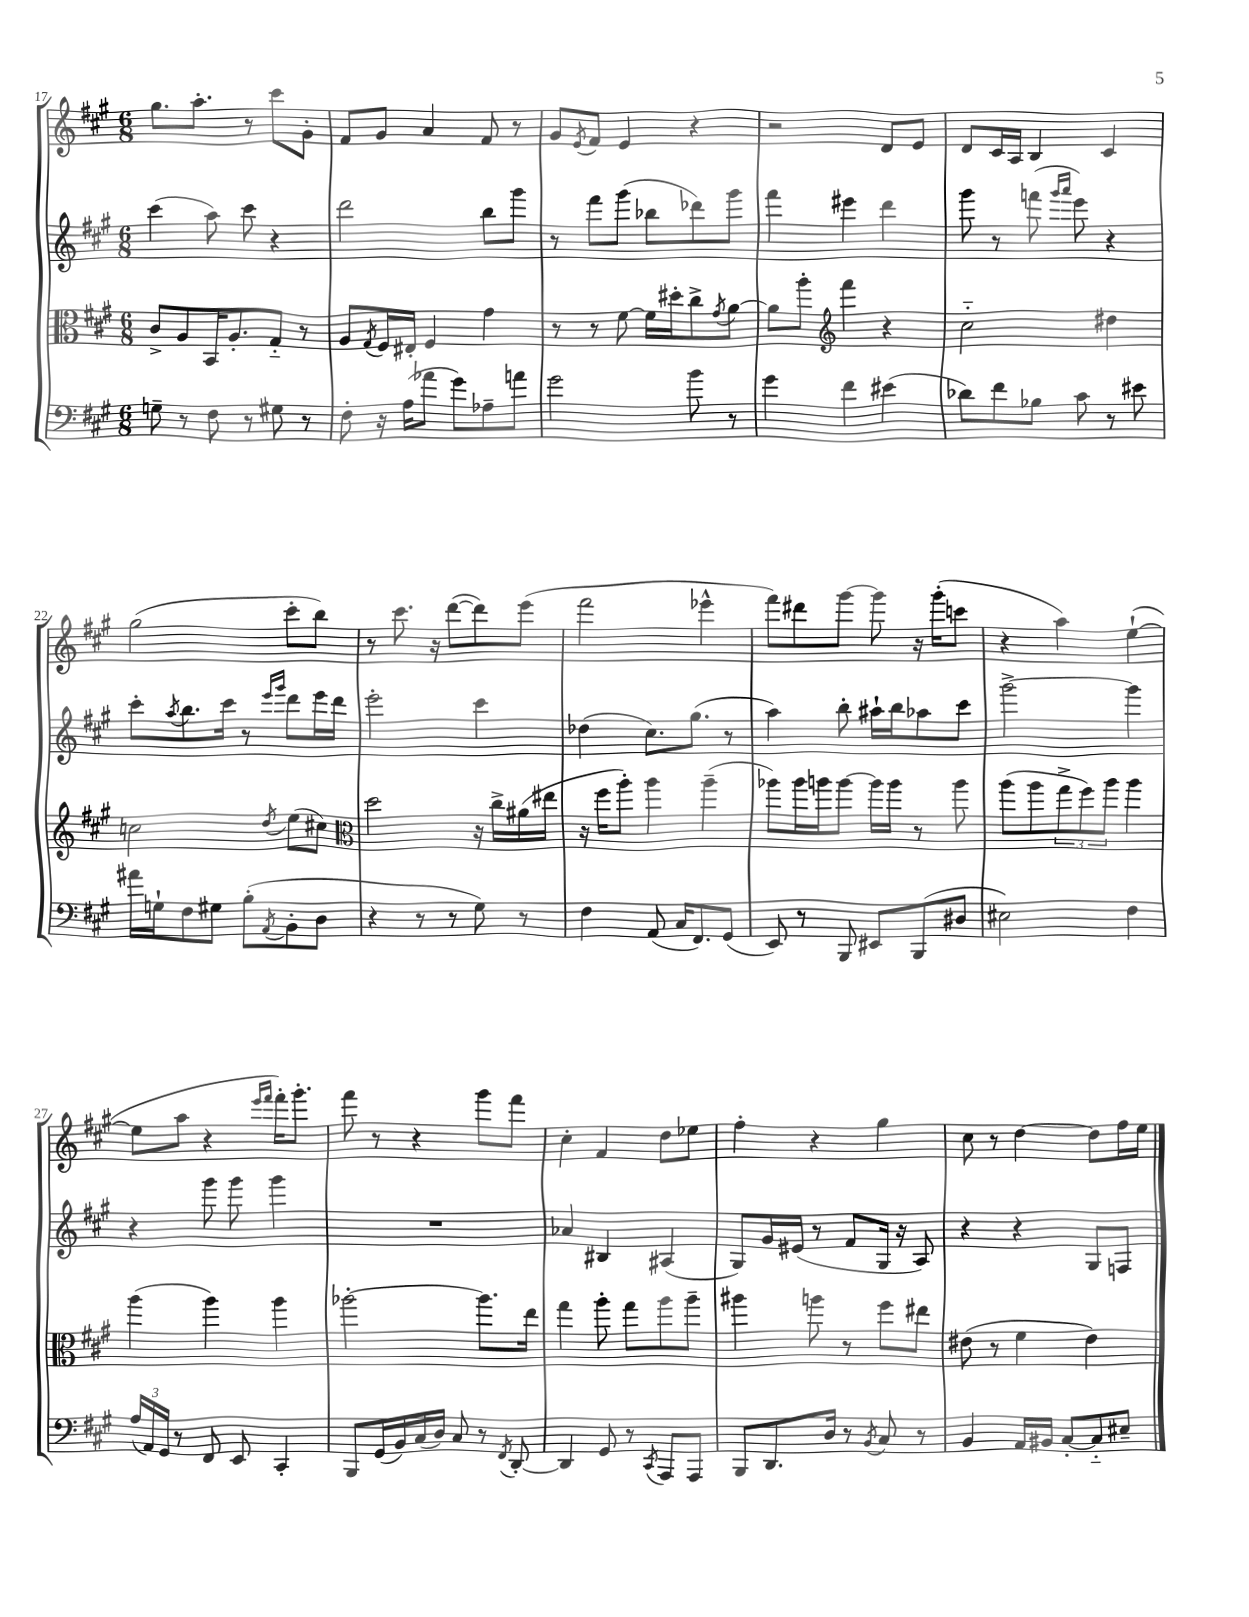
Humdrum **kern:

**kern	**kern	**kern	**kern
*staff4	*staff3	*staff2	*staff1
*clefF4	*clefC3	*clefG2	*clefG2
*k[f#c#g#]	*k[f#c#g#]	*k[f#c#g#]	*k[f#c#g#]
*M6/8	*M6/8	*M6/8	*M6/8
8G~\	8c#^/L	(4ccc#\	8.gg#\L
8r	8A/	.	.
.	.	.	8.aa'\J
8F#\	16BB/K	8aa\)	.
.	8.A'/	.	.
8r	.	8ccc#\	8r
8G#\	8G#'~/J	4r	8ccc#\L
8r	8r	.	8g#'\J
=	=	=	=
8F#'\	8A/L	2ddd\	8f#/L
.	8qG#/	.	.
16r	16F#/L	.	8g#/J
(16A\LK	16E#'/JJ	.	.
8a-\J	4F#/	.	4a/
8g#\L)	.	.	.
8A-~\	4g#\	8bb\L	8f#/
8a\J	.	8ggg#\J	8r
=	=	=	=
2g#\	8r	8r	8g#/L
.	.	.	8qe/
.	8r	8fff#\L	8f#/J
.	[8f#\	(8ggg#\J	4e/
.	16f#\]LL	8bb-\L	.
.	16dd#'\J	.	.
8b\	8cc#^\	8ddd-\)	4r
.	8qg#/	.	.
8r	[8a\J	8ggg#\J	.
=	=	=	=
4g#\	8a\]L	4fff#\	2r
.	8aa'\J	.	.
*	*clefG2	*	*
4f#\	4fff#\	4eee#\	.
(4e#\	4r	4ddd\	8d/L
.	.	.	8e/J
=	=	=	=
8d-\L)	2cc#'~\	8ggg#\	8d/L
8f#\	.	8r	16c#/L
.	.	.	16A/JJ
8B-\J	.	(8fff\	4B/
.	.	16qqggg#/LL	.
.	.	16qqaaa/JJ	.
8c#\	.	8eee\)	.
8r	4dd#\	4r	4c#/
8e#\	.	.	.
=	=	=	=
16a#\LL	2cc\	8ccc#'\L	(2gg#\
16G`\J	.	.	.
.	.	8qaa/	.
8F#\	.	8.bb\	.
8G#\J	.	.	.
.	.	16ccc#\Jk	.
(8B'\L	.	8r	.
.	.	16qqeee/LL	.
8qAA/	8qdd/	16qqggg#/JJ	.
8BB'\	(8ee\L	8ddd\L	8ccc#'\L
8D\J	8cc#\J)	16eee\L	8bb\J)
.	.	16ddd\JJ	.
=	=	=	=
*	*clefC3	*	*
4r	2dd\	2eee'\	8r
.	.	.	8.ccc#\
8r	.	.	.
.	.	.	16r
8r	.	.	([8ddd\L
8G#\)	16r	4ccc#\	8ddd\])
.	16cc#^\LL	.	.
8r	(16a#\	.	(8eee\J
.	16ee#\JJ	.	.
=	=	=	=
4F#\	16r	(4dd-\	2fff#\
.	16ff#\LK	.	.
.	8aa'\J)	.	.
(8AA/	4aa\	8.cc#\L)	.
16C#/LK	.	.	.
8.FF#/)	.	(8.gg#\J	.
.	(4aa~\	.	4eee-^^\
(8GG#/J	.	8r	.
=	=	=	=
8EE/)	8aa-\L)	4aa\)	8fff#\L)
8r	16aa-\L	.	8ddd#\
.	16aa\J	.	.
8BBB/	[8aa\J	8bb'\	[8ggg#\J
8EE#/L	16aa\]LL	16aa#`\LL	8ggg#\]
.	16aa\JJ	16bb\J	.
(8BBB/	8r	8aa-\	16r
.	.	.	(16ggg#'\LK
8D#/J	8aa\	8ccc#\J	8ccc\J
=	=	=	=
2E#\)	(8aa\L	[2ggg#^\	4r
.	8aa\	.	.
.	12gg#^\	.	4aa\)
.	12ff#\)	.	.
.	12aa\J	.	.
4F#\	4aa\	4ggg#\]	([4ee`\
=	=	=	=
(24A/LL	(4aa\	4r	8ee\]L
24AA/)	.	.	.
24GG#/JJ	.	.	.
8r	.	.	8aa\J
8FF#/	4aa\)	8ggg#\	4r
8EE/	.	8ggg#\	.
.	.	.	16qqeee/LL
.	.	.	16qqfff#/JJ
4CC#'/	4aa\	4ggg#\	16fff#'\LK)
.	.	.	8.ggg#'\J
=	=	=	=
8BBB/L	[2aa-'\	2.r	8fff#\
(16GG#/L	.	.	8r
16BB/)	.	.	.
(16C#/	.	.	4r
16D/JJ)	.	.	.
8C#/	.	.	.
8r	8.aa-\]L	.	8ggg#\L
8qFF#/	.	.	.
[8DD'/	.	.	8fff#\J
.	16ee\Jk	.	.
=	=	=	=
4DD/]	4gg#\	4a-/	4cc#'\
8GG#/	8aa'\	4B#/	4f#/
8r	8gg#\L	.	.
8qCC#/	.	.	.
8AAA/L	8aa\	(4A#/	8dd\L
8AAA/J	8aa~\J	.	8ee-\J
=	=	=	=
8BBB/L	4aa#\	8G#/L)	4ff#'\
8.DD/	.	16g#/L	.
.	.	(16e#/JJ	.
.	8aa\	8r	4r
16D/Jk	.	.	.
8r	8r	8f#/L	.
8qBB/	.	.	.
8C#/	8ff#\L	16G#/Jk	4gg#\
.	.	16r	.
8r	8ee#\J	8A/)	.
=	=	=	=
4BB/	(8e#\	4r	8cc#\
.	8r	.	8r
16AA/LL	4f#\	4r	[4dd\
16BB#/JJ	.	.	.
[8C#'/L	.	.	.
8C#'~/]	4e#\)	8G#/L	8dd\]L
8E#~/J	.	8F/J	16ff#\L
.	.	.	16ee\JJ
==	==	==	==
*-	*-	*-	*-
